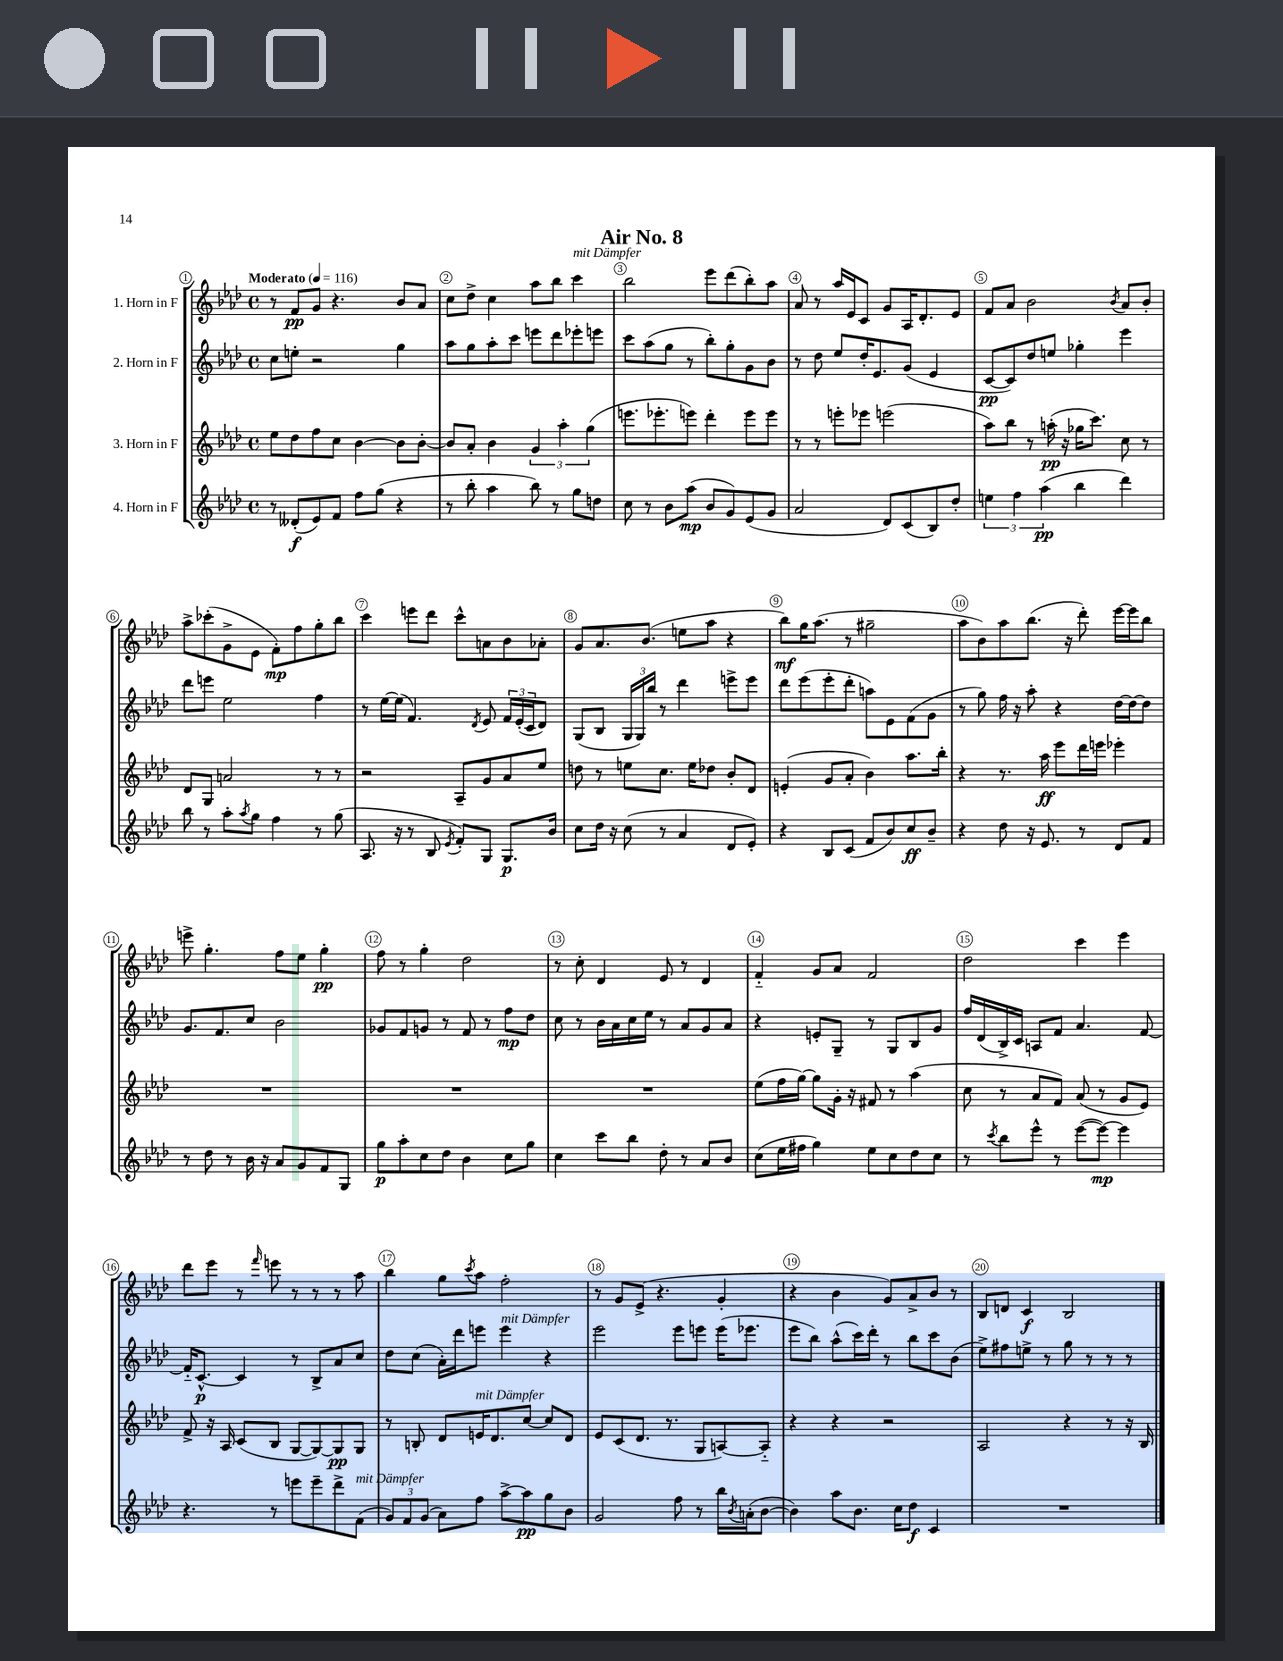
\header { title = "Air No. 8" }
<<
\new StaffGroup <<
\new Staff = "s0" \with { instrumentName = "1. Horn in F" } {
    \clef treble \key aes \major \defaultTimeSignature \time 4/4 \tempo "Moderato" 4 = 116
    r8 f'8\pp g'8 r4. bes'8 aes'8 |
    c''8 des''8-> c''4 aes''8 bes''8 c'''4^\markup { \italic "mit Dämpfer" } |
    bes''2 ees'''8 des'''8( bes''8-.) aes''8 |
    aes'8 r8 aes''16 ees'16 c'8 g'8 aes16 des'8.-. ees'8 |
    f'8 aes'8 bes'2 \acciaccatura { bes'8 } aes'8 bes'8-. |
    aes''8-> ces'''8-.( g'8-> ees'8 f'8-.\mp) f''8 g''8-. bes''8 |
    c'''4 e'''8 des'''8 c'''8-^ a'8 bes'8 aes'8-. |
    g'8 aes'8. bes'8.( e''8 aes''8 r4 |
    bes''8\mf) g''16 aes''8.( r8 gis''2-- |
    aes''8 bes'8) aes''8 bes''8.( r16 des'''8-.) ees'''16~ ees'''16 bes''8 |
    e'''8-> g''4.-. f''8 ees''8 g''4-.\pp |
    f''8 r8 g''4-. des''2 |
    r8 c''8-. des'4 ees'8 r8 des'4 |
    f'4-_ g'8 aes'8 f'2 |
    des''2 c'''4 ees'''4 |
    des'''8 ees'''8 r8 \grace { f'''16 } e'''8 r8 r8 r8 aes''8 |
    bes''4 g''8 \acciaccatura { c'''8 } aes''8 f''2-. |
    r8 g'8 ees'8->( r4. g'4-. |
    r4 bes'4 g'8) aes'8-> bes'8 r8 |
    bes8 d'8 c'4\f bes2 \bar "|." |
}
\new Staff = "s1" \with { instrumentName = "2. Horn in F" } {
    \clef treble \key aes \major \defaultTimeSignature \time 4/4
    c''8 e''8-. r2 g''4 |
    aes''8 g''8 aes''8-. c'''8 e'''8 des'''8 ees'''8-. e'''8 |
    c'''8 aes''8( g''8 r8 bes''8-.) g''8-. g'8 bes'8 |
    r8 des''8 ees''8 des''16-. ees'8. g'8( ees'4 |
    c'8~\pp c'8) des''8 e''8 ges''4-. ees'''4 |
    des'''8 e'''8 ees''2 f''4 |
    r8 ees''16~ ees''16( f'4.) \acciaccatura { des'8 } ees'8 \tuplet 3/2 { f'16 ees'16-.( c'16 } des'8) |
    g8( bes8 \tuplet 3/2 { g16 g16) bes''16 } r8 des'''4 e'''8-> e'''8 |
    des'''8 ees'''8( ees'''8-. des'''8-. a''8) ees'8 f'8( g'8 |
    r8 g''8) f''16 r16 aes''8-. r4 des''16~ des''16~ des''8 |
    g'8. f'8. c''8 bes'2 |
    ges'8 f'8 g'8 r8 f'8 r8 f''8\mp des''8 |
    c''8 r8 bes'16 aes'16 c''16 ees''16 r8 aes'8 g'8 aes'8 |
    r4 e'8-. g8-- r8 g8 bes8 g'8 |
    f''16 des'16( bes16->) c'16 a8 f'8 aes'4. f'8~ |
    f'16-_ c'8.~-^\p c'4 r8 bes8-> aes'8 c''8 |
    des''8 c''8( aes'16-.) des'''16 e'''8 e'''4^\markup { \italic "mit Dämpfer" } r4 |
    ees'''2 ees'''8 e'''8 e'''16( ees'''8. |
    ees'''8 bes''8) aes''8-^( c'''16) des'''16-. r8 bes''8 c'''8 bes'8( |
    ees''8->) fis''8 e''8-> r8 g''8 r8 r8 r8 \bar "|." |
}
\new Staff = "s2" \with { instrumentName = "3. Horn in F" } {
    \clef treble \key aes \major \defaultTimeSignature \time 4/4
    ees''8 des''8 f''8 c''8 bes'4~ bes'8 bes'8~-. |
    bes'8 aes'8-. bes'4 \tuplet 3/2 { g'4 aes''4-. g''4( } |
    e'''8. ees'''8.-. e'''8) des'''4-. e'''8 e'''8 |
    r8 r8 e'''8-. ees'''8 e'''2( |
    aes''8) bes''8 r8 a''16-.\pp( r16 ges''16 c'''8.) c''8 r8 |
    des'8 g8 a'2 r8 r8 |
    r2 aes8-- g'8 aes'8 ees''8 |
    d''8 r8 e''8 c''8. e''16 des''8 bes'8-. des'8 |
    e'4-.( g'8 aes'8-. bes'4) aes''8. bes''16-. |
    r4 r8. aes''16\ff ees'''8 des'''16 e'''16 ees'''4-. |
    R1 |
    R1 |
    R1 |
    ees''8( f''16 g''16~) g''8 g'16-. r16 fis'8 r8 aes''4( |
    c''8 r8 aes'8 f'8) aes'8( r8 g'8 ees'8) |
    f'8-> r16 aes16 c'8( bes8 g8~ g8~) g8\pp g8 |
    r8 b8-. des'8 e'16^\markup { \italic "mit Dämpfer" } des'8. c''8~ c''8 des'8 |
    ees'8 c'8( des'8. r8. g8 a8~) a8-_ |
    r4 r4 r2 |
    aes2 r4 r8 r16 bes16 \bar "|." |
}
\new Staff = "s3" \with { instrumentName = "4. Horn in F" } {
    \clef treble \key aes \major \defaultTimeSignature \time 4/4
    r8 deses'8-.\f( ees'8) f'8 f''8 g''8( r4 |
    r8 bes''8-. aes''4 bes''8) r8 g''8 d''8 |
    c''8 r8 bes'8 aes''8\mp( bes'8 g'8) ees'8( g'8 |
    aes'2 des'8) c'8( bes8) des''8-. |
    \tuplet 3/2 { e''4 f''4 aes''4\pp( } bes''4 des'''4) |
    bes''8 r8 aes''8-. \acciaccatura { aes''8 } g''8 f''4 r8 g''8( |
    aes8. r16 r8 bes8 \acciaccatura { ees'8 } f'8-.) g8 g8.\p bes'16 |
    c''8 des''16 r16 c''8( r8 aes'4 des'8 ees'8-.) |
    r4 bes8 c'8( f'8 bes'8) c''8\ff bes'8-- |
    r4 des''8 r16 ees'8. r8 des'8 f'8 |
    r8 des''8 r8 bes'16 r16 aes'8 g'8 f'8 g8 |
    g''8\p aes''8-. c''8 des''8 bes'4 c''8 g''8 |
    c''4 c'''8 bes''8 des''8-. r8 aes'8 bes'8 |
    c''8( ees''16 fis''16 g''4) ees''8 c''8 des''8 c''8 |
    r8 \acciaccatura { c'''8 } bes''8 ees'''8-^ r8 ees'''8~( ees'''8~\mp) ees'''4 |
    r4. r8 e'''8 e'''8-- des'''8-> f'8^\markup { \italic "mit Dämpfer" }( |
    \tuplet 3/2 { g'8) f'8 g'8( } aes'8) f''8 aes''8~-> aes''8\pp g''8 bes'8 |
    g'2 f''8 r8 bes''16 \acciaccatura { bes'8 } a'16-.( bes'8~ |
    bes'4) aes''8 bes'8. c''16 des''8\f c'4 |
    R1 \bar "|." |
}
>>
>>
\layout { \context { \Score \override BarNumber.break-visibility = ##(#f #t #t) barNumberVisibility = #all-bar-numbers-visible \override BarNumber.stencil = #(make-stencil-circler 0.1 0.3 ly:text-interface::print) } }
